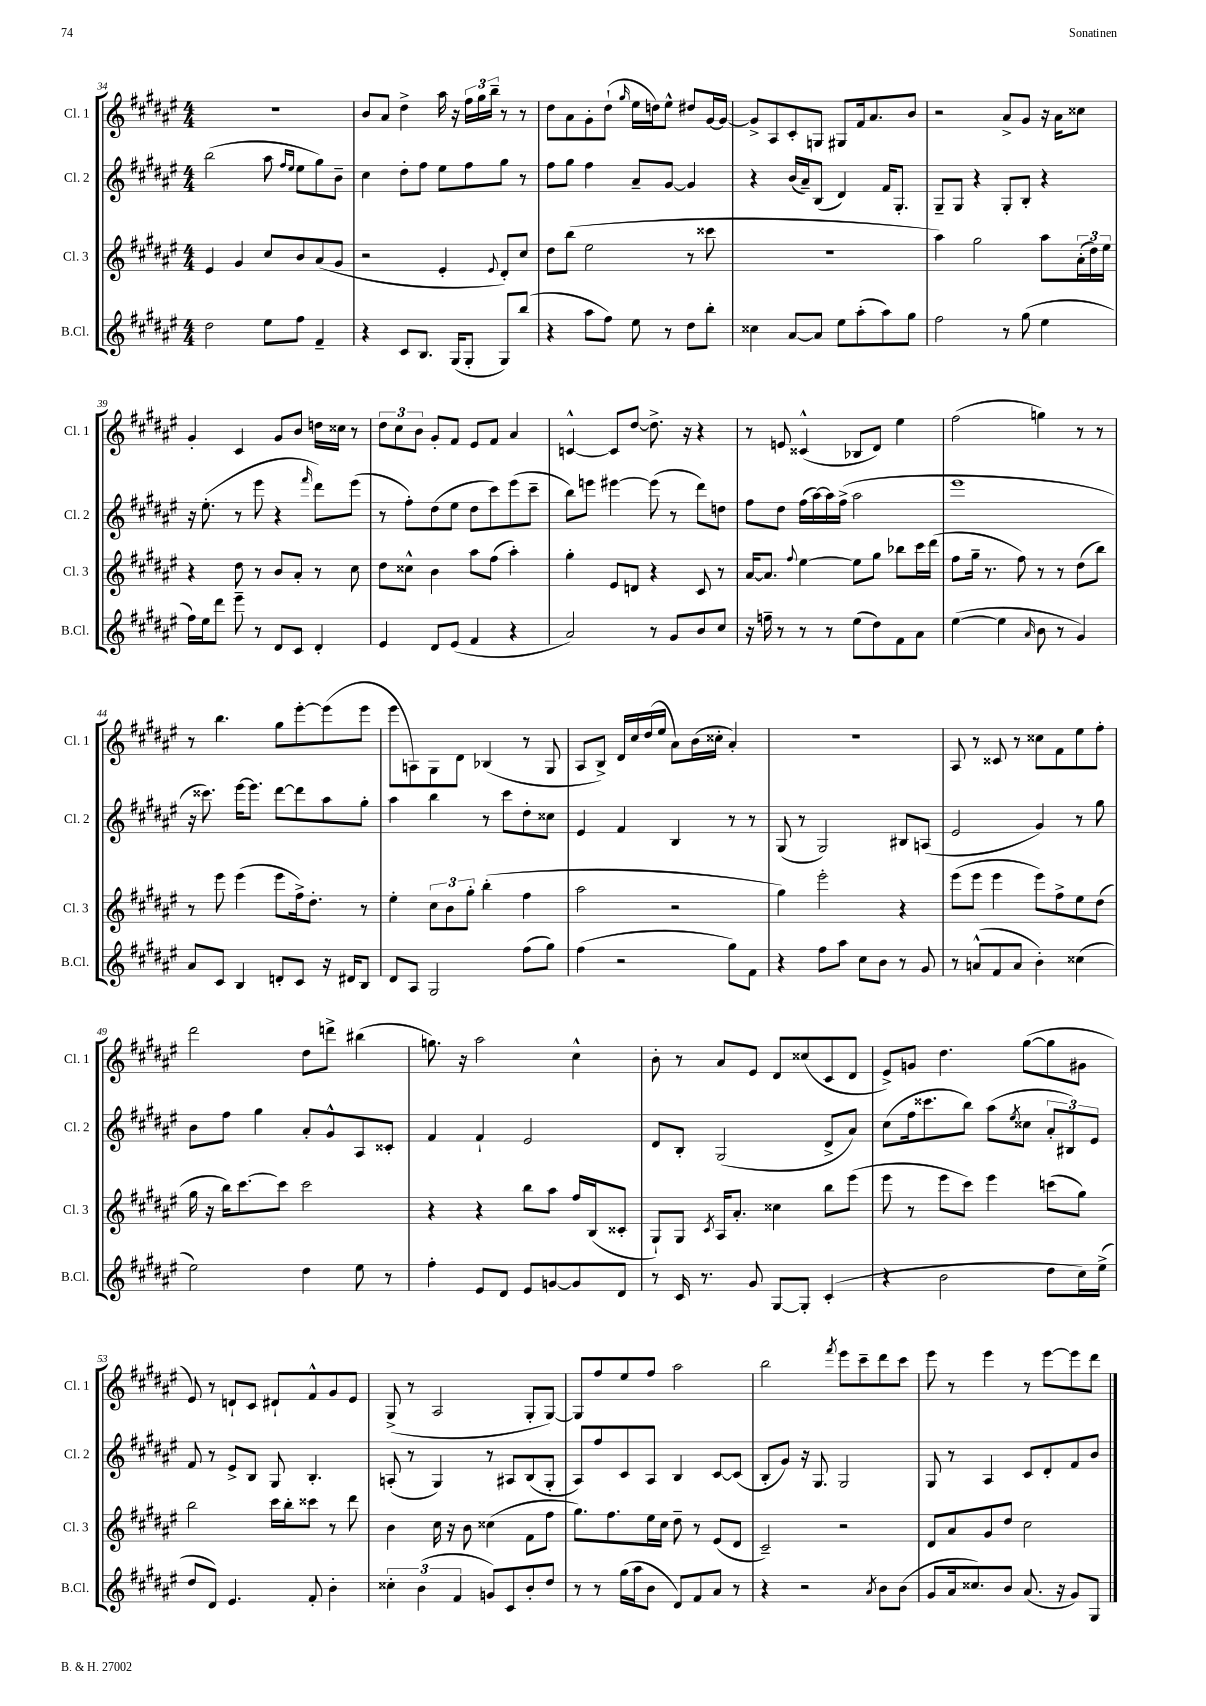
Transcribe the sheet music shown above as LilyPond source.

<<
\new StaffGroup <<
\new Staff = "s0" \with { instrumentName = "Cl. 1" shortInstrumentName = "Cl. 1" } {
    \clef treble \key fis \major \numericTimeSignature \time 4/4
    r1 |
    b'8 ais'8 dis''4-> ais''16 r16 \tuplet 3/2 { fis''16 gis''16 b''16-- } r8 r8 |
    dis''8 ais'8 gis'8-. dis''8-!( \grace { gis''16 } eis''16 d''16) eis''8-^ dis''8 gis'16~ gis'16~ |
    gis'8-> ais8 cis'8-. g8 gis8 fis'16 ais'8. b'8 |
    r2 ais'8-> gis'8 r16 ais'16 cisis''8 |
    gis'4-. cis'4 gis'8 b'8 d''16 cisis''16 r8 |
    \tuplet 3/2 { dis''8 cis''8 b'8 } gis'8-. fis'8 eis'8 fis'8 ais'4 |
    c'4~-^ c'8 dis''8~ dis''8.-> r16 r4 |
    r8 e'8 cisis'4-^( bes8 dis'8) eis''4 |
    fis''2( g''4) r8 r8 |
    r8 b''4. gis''8 eis'''8~-. eis'''8( eis'''8 |
    eis'''8 a8) gis8 dis'8 bes4( r8 gis8 |
    ais8 b8->) dis'16 cis''16 dis''16( eis''16 ais'8) b'16( cisis''16-. ais'4-.) |
    R1 |
    ais8 r8 cisis'8 r8 cisis''8 fis'8 eis''8 fis''8-. |
    dis'''2 dis''8 d'''8-> bis''4( |
    g''8.) r16 ais''2 cis''4-^ |
    b'8-. r8 ais'8 eis'8 dis'8 cisis''8( cis'8 dis'8 |
    eis'8->) g'8 dis''4. gis''8~( gis''8 gis'8 |
    eis'8) r8 d'8-! cis'8 dis'8-! fis'8-^ gis'8 eis'8 |
    gis8->( r8 ais2 gis8-. gis8~) |
    gis8 fis''8 eis''8 fis''8 ais''2 |
    b''2 \acciaccatura { fis'''8 } eis'''8 cis'''8-- dis'''8 cis'''8 |
    eis'''8 r8 eis'''4 r8 eis'''8~ eis'''8 dis'''8 \bar "|." |
}
\new Staff = "s1" \with { instrumentName = "Cl. 2" shortInstrumentName = "Cl. 2" } {
    \clef treble \key fis \major \numericTimeSignature \time 4/4
    b''2( ais''8 \grace { fis''16 eis''16 } eis''8 gis''8) b'8-- |
    cis''4 dis''8-. fis''8 eis''8 fis''8 gis''8 r8 |
    fis''8 gis''8 fis''4 ais'8-- gis'8~ gis'4 |
    r4 b'16( ais'16--) b8( dis'4) fis'16 gis8.-. |
    gis8-- gis8 r4 gis8-. b8-. r4 |
    r16 eis''8.-.( r8 eis'''8 r4 \grace { fis'''16 } dis'''8) eis'''8( |
    r8 fis''8-.) dis''8( eis''8 dis''8 cis'''8) eis'''8( cis'''8-- |
    b''8) e'''8 eis'''4~ eis'''8( r8 dis'''8) d''8 |
    fis''8 dis''8 fis''16( ais''16~) ais''16 fis''16->( ais''2 |
    eis'''1 |
    r16 cisis'''8.) eis'''16~ eis'''8. dis'''8~ dis'''8 ais''8 gis''8-. |
    ais''4 b''4 r8 cis'''8 dis''8-. cisis''8 |
    eis'4 fis'4 b4 r8 r8 |
    gis8( r8 gis2) bis8 a8( |
    eis'2 gis'4) r8 gis''8 |
    b'8 fis''8 gis''4 ais'8-. gis'8-^ ais8 cisis'8-. |
    fis'4 fis'4-! eis'2 |
    dis'8 b8-. gis2( dis'8-> ais'8) |
    cis''8( fis''16 cisis'''8. b''8) ais''8( \acciaccatura { eis''8 } cisis''8 \tuplet 3/2 { ais'8-. bis8) eis'8 } |
    fis'8 r8 eis'8-> b8 gis8 b4.-. |
    a8-.( r8 gis4) r8 ais8 b8( gis8-. |
    ais8) fis''8 cis'8 ais8 b4 cis'8~ cis'8( |
    b8-. gis'8) r16 gis8. gis2 |
    gis8 r8 ais4 cis'8 dis'8-. fis'8 b'8 \bar "|." |
}
\new Staff = "s2" \with { instrumentName = "Cl. 3" shortInstrumentName = "Cl. 3" } {
    \clef treble \key fis \major \numericTimeSignature \time 4/4
    eis'4 gis'4 cis''8 b'8 ais'8( gis'8 |
    r2 eis'4-. \appoggiatura { eis'8 } dis'8-.) cis''8 |
    dis''8 b''8( eis''2 r8 cisis'''8 |
    R1 |
    ais''4) gis''2 ais''8 \tuplet 3/2 { ais'16-.( dis''16) eis''16 } |
    r4 dis''8 r8 b'8 ais'8-. r8 cis''8 |
    dis''8 cisis''8-^ b'4 ais''8 fis''8( ais''4-.) |
    gis''4-. eis'8 d'8 r4 cis'8 r8 |
    ais'16~ ais'8. \appoggiatura { fis''8 } eis''4~ eis''8 gis''8 bes''8 cis'''16 dis'''16( |
    fis''8 gis''16-- r8. fis''8) r8 r8 dis''8( b''8) |
    r8 eis'''8 eis'''4( eis'''8 fis''16->) dis''8.-. r8 |
    eis''4-. \tuplet 3/2 { cis''8 b'8 gis''8-. } b''4-.( fis''4 |
    ais''2 r2 |
    gis''4) eis'''2-. r4 |
    eis'''8( eis'''8 eis'''4 eis'''8) fis''8-> eis''8 dis''8( |
    gis''16 r16 b''16) cis'''8.~ cis'''8 cis'''2 |
    r4 r4 b''8 ais''8 fis''16 b16( cisis'8-. |
    gis8-!) gis8 \acciaccatura { cis'8 } ais16 ais'8.-. cisis''4 b''8 eis'''8( |
    eis'''8 r8 eis'''8 cis'''8) eis'''4 c'''8( gis''8) |
    b''2 cis'''16 b''16-. cisis'''8 r8 dis'''8 |
    b'4 cis''16 r16 b'8 cisis''4( fis'8 fis''8 |
    gis''8.) fis''8. eis''16 cis''16 dis''8-- r8 eis'8( dis'8 |
    cis'2--) r2 |
    dis'8 ais'8 gis'8 dis''8 cis''2 \bar "|." |
}
\new Staff = "s3" \with { instrumentName = "B.Cl." shortInstrumentName = "B.Cl." } {
    \clef treble \key fis \major \numericTimeSignature \time 4/4
    dis''2 eis''8 fis''8 fis'4-- |
    r4 cis'8 b8. gis16( gis8-. gis8) b''8( |
    r4 ais''8 fis''8) eis''8 r8 dis''8 b''8-. |
    cisis''4 ais'8~ ais'8 eis''8 ais''8-.( ais''8) gis''8 |
    fis''2 r8 gis''8( eis''4 |
    fis''16) eis''16 dis'''8 eis'''8-- r8 dis'8 cis'8 dis'4-. |
    eis'4 dis'8 eis'8( fis'4 r4 |
    ais'2) r8 gis'8 b'8 cis''8 |
    r16 f''16-- r8 r8 r8 eis''8( dis''8) fis'8 ais'8 |
    eis''4~( eis''4 \grace { ais'16 } b'8 r8 gis'4) |
    ais'8 cis'8 b4 d'8-. cis'8 r16 dis'16 b8 |
    dis'8 ais8 gis2 fis''8( gis''8) |
    fis''4( r2 gis''8) fis'8 |
    r4 fis''8 ais''8 cis''8 b'8 r8 gis'8 |
    r8 a'8-^( fis'8 a'8 b'4-.) cisis''4( |
    eis''2) dis''4 eis''8 r8 |
    fis''4-. eis'8 dis'8 eis'8 g'8~ g'8 dis'8 |
    r8 cis'16 r8. gis'8 gis8~ gis8-. cis'4-.( |
    r4 b'2 dis''8 cis''16) eis''16->( |
    dis''8 dis'8) eis'4. fis'8-. b'4-. |
    \tuplet 3/2 { cisis''4-. b'4( fis'4 } g'8) cis'8 b'8-. dis''8 |
    r8 r8 gis''16( ais''16 b'8 dis'8) fis'8 ais'8 r8 |
    r4 r2 \acciaccatura { ais'8 } b'8 b'8( |
    gis'8 ais'16 cisis''8.) b'8 ais'8.( r16 gis'8) gis8 \bar "|." |
}
>>
>>
\layout { \context { \Score currentBarNumber = #34 } }
